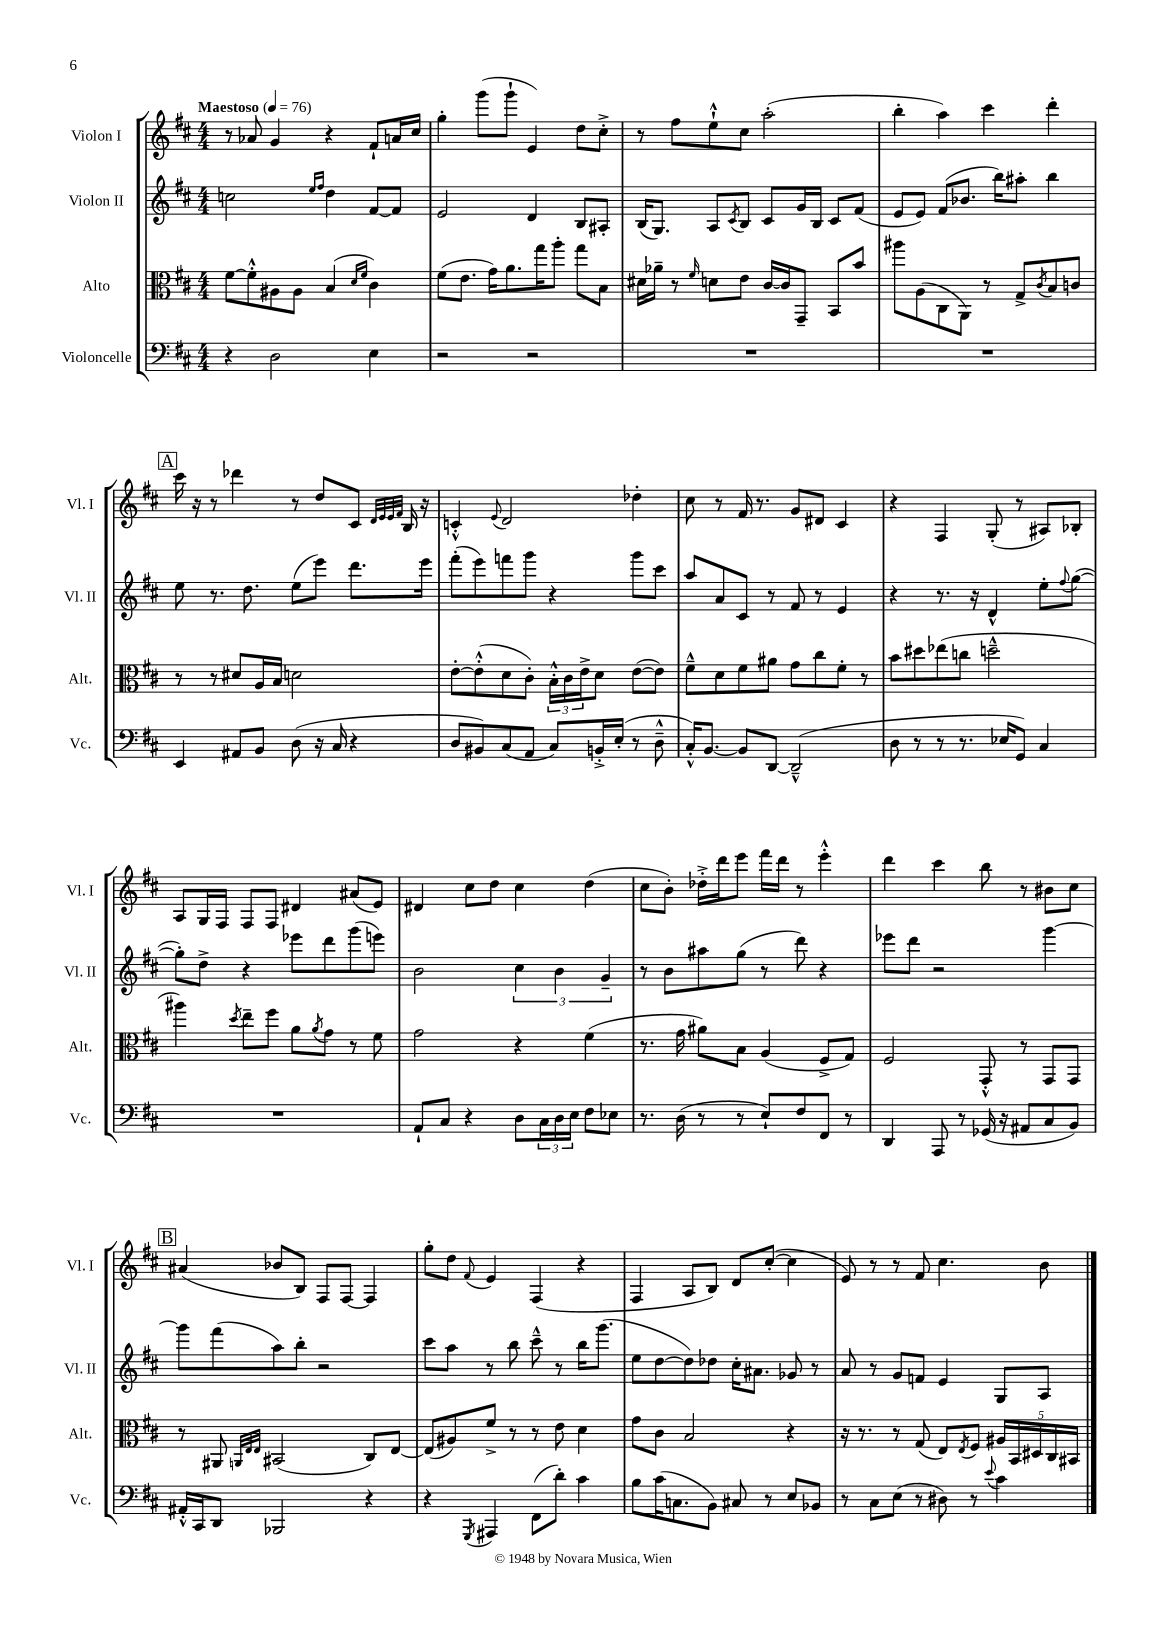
<<
\new StaffGroup <<
\new Staff = "s0" \with { instrumentName = "Violon I" shortInstrumentName = "Vl. I" } {
    \clef treble \key d \major \numericTimeSignature \time 4/4 \tempo "Maestoso" 4 = 76
    r8 aes'8 g'4 r4 fis'8-! a'16 cis''16 |
    g''4-. g'''8( g'''8-! e'4) d''8 cis''8-.-> |
    r8 fis''8 e''8-!-^ cis''8 a''2-.( |
    b''4-. a''4) cis'''4 d'''4-. |
    \mark \markup { \box "A" } cis'''16 r16 r8 des'''4 r8 d''8 cis'8 \grace { d'32 e'32 e'32 fis'32 } b16 r16 |
    c'4-.-^ \appoggiatura { e'8 } d'2 des''4-. |
    cis''8 r8 fis'16 r8. g'8 dis'8 cis'4 |
    r4 fis4 g8-.( r8 ais8) bes8-. |
    a8 g16 fis16 fis8 fis8 dis'4 ais'8( e'8) |
    dis'4 cis''8 d''8 cis''4 d''4( |
    cis''8 b'8-.) des''16-.-> d'''16 e'''8 fis'''16 d'''16 r8 e'''4-.-^ |
    d'''4 cis'''4 b''8 r8 bis'8 cis''8 |
    \mark \markup { \box "B" } ais'4( bes'8 b8) fis8 fis8~ fis4 |
    g''8-. d''8 \appoggiatura { fis'8 } e'4 fis4( r4 |
    fis4 a8 b8) d'8 cis''8~-.( cis''4 |
    e'8) r8 r8 fis'8 cis''4. b'8 \bar "|." |
}
\new Staff = "s1" \with { instrumentName = "Violon II" shortInstrumentName = "Vl. II" } {
    \clef treble \key d \major \numericTimeSignature \time 4/4
    c''2 \grace { e''16 fis''16 } d''4 fis'8~ fis'8 |
    e'2 d'4 b8 ais8-. |
    b16( g8.) a8 \acciaccatura { cis'8 } b8 cis'8 g'16 b16 cis'8 fis'8( |
    e'8 e'8) fis'8( bes'8. b''16) ais''8-. b''4 |
    \mark \markup { \box "A" } e''8 r8. d''8. e''8( e'''8) d'''8. e'''16 |
    fis'''8-.( e'''8) f'''8 g'''8 r4 g'''8 cis'''8 |
    a''8 a'8 cis'8 r8 fis'8 r8 e'4 |
    r4 r8. r16 d'4-^ e''8-. \appoggiatura { fis''8 } g''8~( |
    g''8-.) d''8-> r4 ees'''8 d'''8 g'''8( e'''8) |
    b'2 \tuplet 3/2 { cis''4 b'4 g'4-- } |
    r8 b'8 ais''8 g''8( r8 d'''8) r4 |
    ees'''8 d'''8 r2 g'''4~ |
    \mark \markup { \box "B" } g'''8 fis'''8( a''8) b''8-. r2 |
    cis'''8 a''8 r8 b''8 cis'''8---^ r8 b''16 g'''8.( |
    e''8 d''8~ d''8) des''8 cis''16-. ais'8. ges'8 r8 |
    a'8 r8 g'8 f'8 e'4 g8 a8 \bar "|." |
}
\new Staff = "s2" \with { instrumentName = "Alto" shortInstrumentName = "Alt." } {
    \clef alto \key d \major \numericTimeSignature \time 4/4
    fis'8~ fis'8-.-^ ais8 ais8 b4( \grace { d'16 fis'16 } cis'4) |
    fis'8( e'8. g'16) a'8. g''16 a''8-. g''8 b8 |
    dis'16 aes'16-- r8 \grace { fis'16 } d'8 e'8 cis'16~ cis'16 g,8-- b,8 b'8 |
    ais''8 a8( cis8 a,8) r8 g8-> \acciaccatura { cis'8 } b8 c'8 |
    \mark \markup { \box "A" } r8 r8 dis'8 a16 b16 d'2 |
    e'8~-. e'8-.-^( d'8 cis'8-.) \tuplet 3/2 { b16-.-^ cis'16 e'16-> } d'8 e'8~( e'8) |
    fis'8---^ d'8 fis'8 ais'8 g'8 cis''8 fis'8-. r8 |
    b'8 dis''8 ees''8( c''8 d''2---^ |
    ais''4) \acciaccatura { d''8 } e''8-- fis''8 a'8 \acciaccatura { a'8 } g'8 r8 fis'8 |
    g'2 r4 fis'4( |
    r8. g'16 ais'8) b8 a4( fis8-> g8) |
    fis2 g,8-.-^ r8 g,8 g,8 |
    \mark \markup { \box "B" } r8 ais,8 \grace { a,32 e32 e32 } bis,2( cis8) e8~ |
    e8( ais8) fis'8-> r8 r8 e'8 d'4 |
    g'8 cis'8 b2 r4 |
    r16 r8. r8 g8( e8) \acciaccatura { e8 } fis8 \tuplet 5/4 { ais16 b,16 dis16 cis16 bis,16 } \bar "|." |
}
\new Staff = "s3" \with { instrumentName = "Violoncelle" shortInstrumentName = "Vc." } {
    \clef bass \key d \major \numericTimeSignature \time 4/4
    r4 d2 e4 |
    r2 r2 |
    R1 |
    R1 |
    \mark \markup { \box "A" } e,4 ais,8 b,8 d8( r16 cis16 r4 |
    d8 bis,8) cis8( a,8 cis8) b,16-.-> e16-.( r8 d8---^ |
    cis16-.-^) b,8.~ b,8 d,8~ d,2---^( |
    d8 r8 r8 r8. ees16 g,8) cis4 |
    R1 |
    a,8-! cis8 r4 d8 \tuplet 3/2 { cis16 d16 e16 } fis8 ees8 |
    r8. d16( r8 r8 e8-!) fis8 fis,8 r8 |
    d,4 a,,8 r8 ges,16( r16 ais,8 cis8 b,8) |
    \mark \markup { \box "B" } ais,16-.-^ cis,16 d,8 bes,,2 r4 |
    r4 \acciaccatura { g,,8 } ais,,4 fis,8( d'8-.) cis'4 |
    b8 cis'16( c8. b,8) cis8 r8 e8 bes,8 |
    r8 cis8 e8( r8 dis8) r8 \appoggiatura { e'8 } cis'4 \bar "|." |
}
>>
>>
\layout { \context { \Score \remove "Bar_number_engraver" } }
